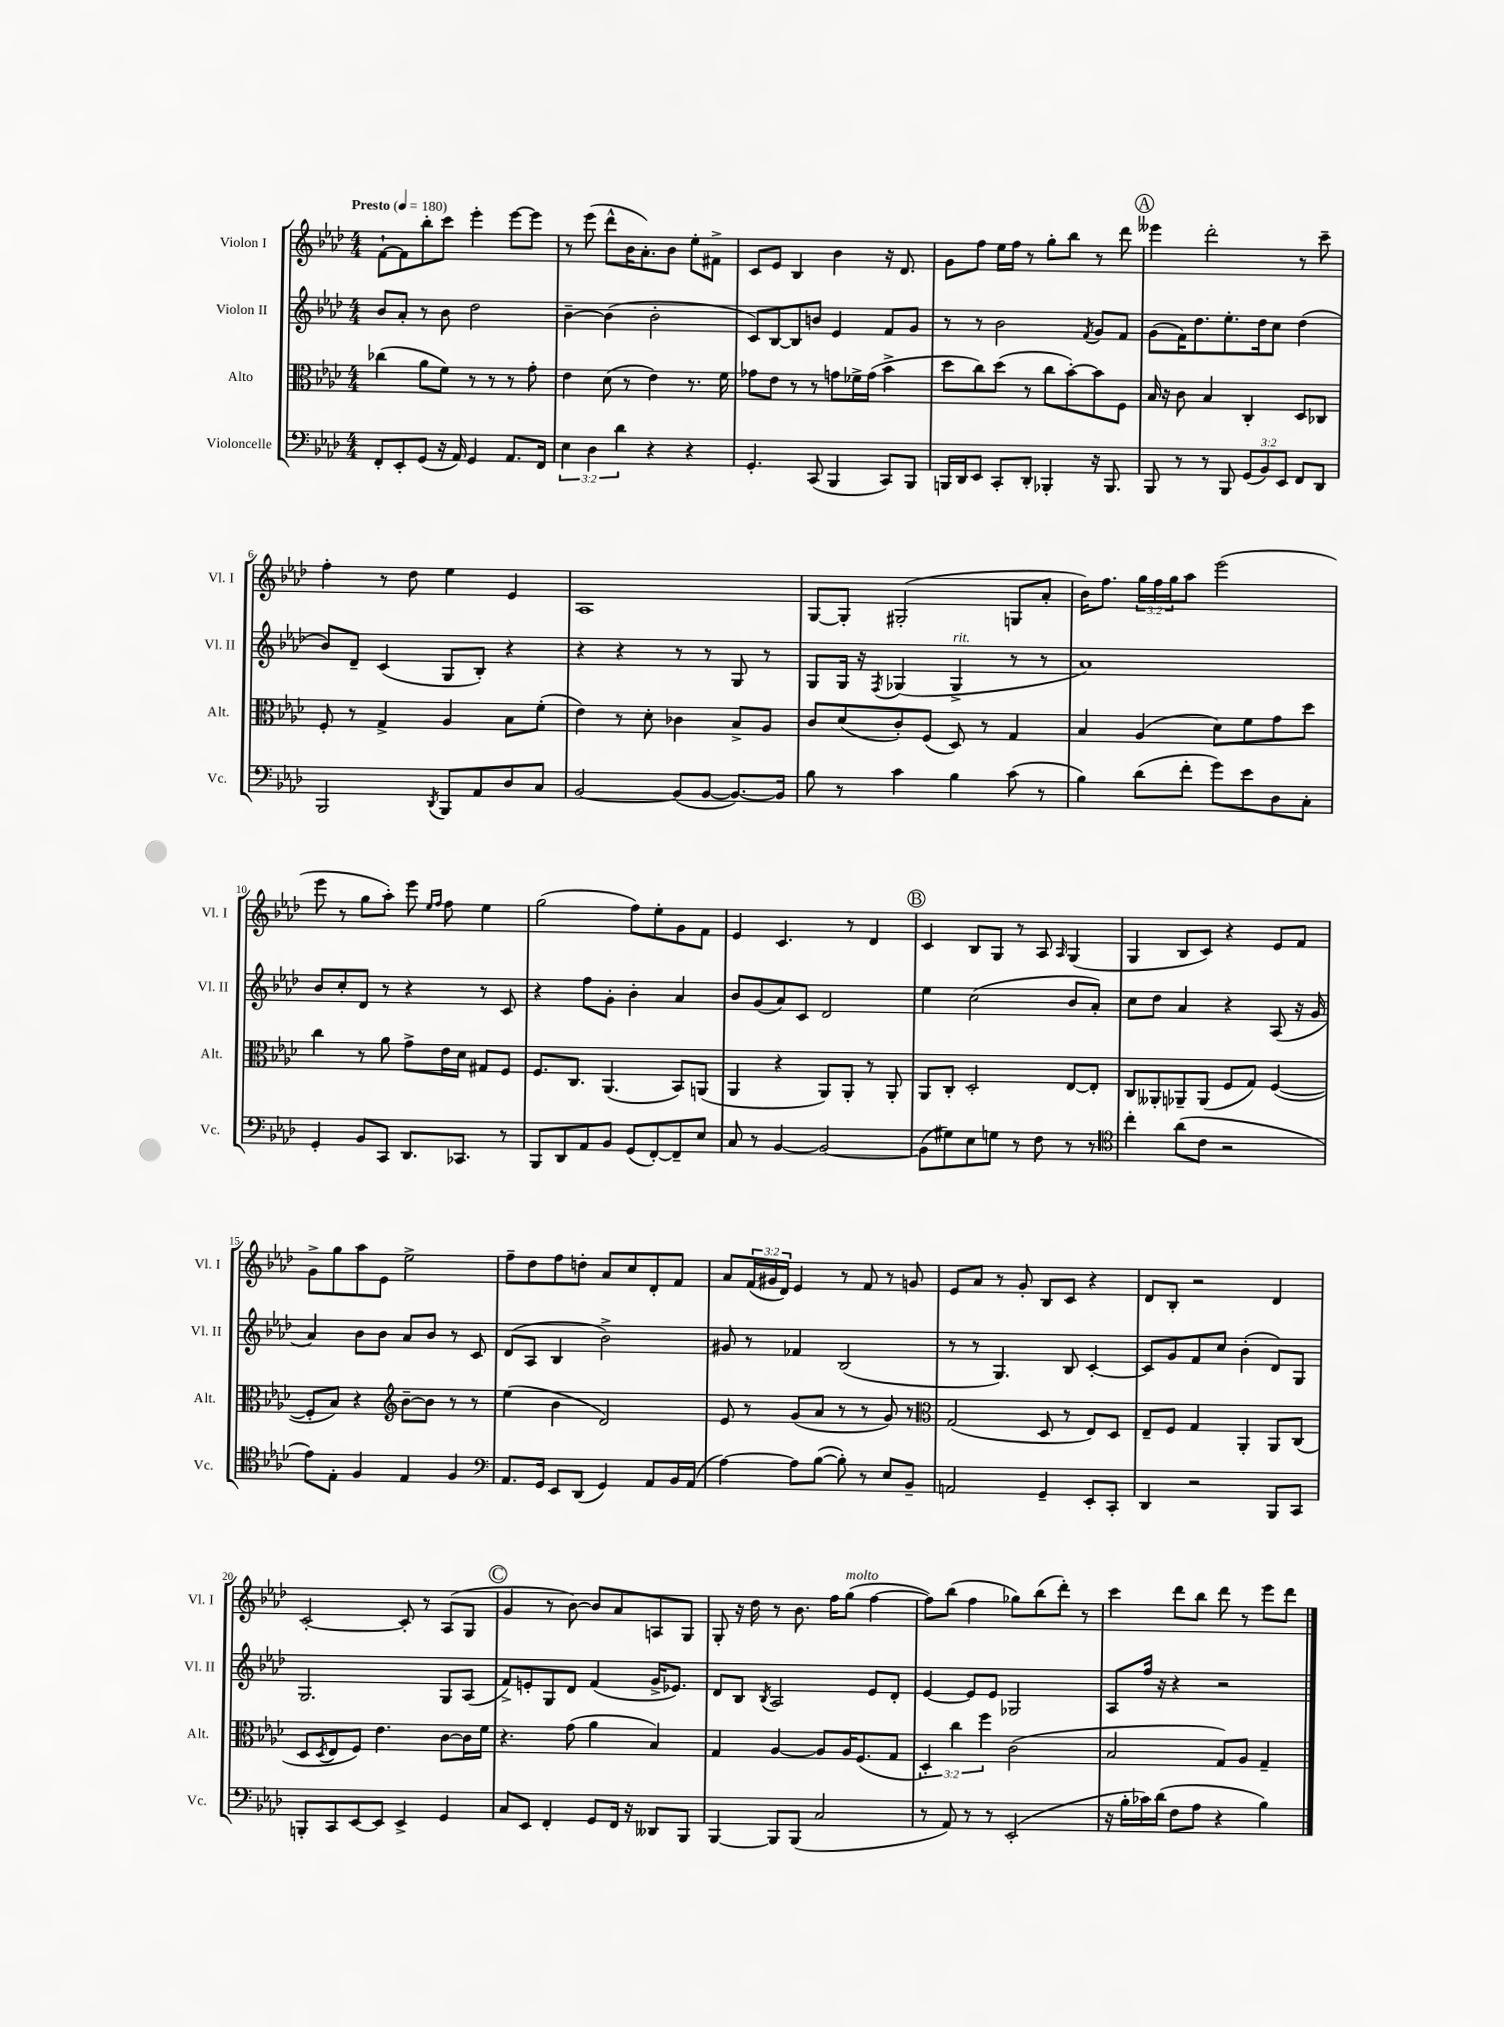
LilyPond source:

<<
\new StaffGroup <<
\new Staff = "s0" \with { instrumentName = "Violon I" shortInstrumentName = "Vl. I" } {
    \clef treble \key aes \major \numericTimeSignature \time 4/4 \override Staff.TupletNumber.text = #tuplet-number::calc-fraction-text \tempo "Presto" 4 = 180
    f'8~-! f'8 bes''8-. c'''8 ees'''4-. ees'''8~ ees'''8 |
    r8 ees'''8( des'''8-^ bes'16 aes'8.-.) bes'8 ees''8-. fis'8-> |
    c'8 ees'8 bes4 bes'4 r16 des'8. |
    g'8 f''8 ees''16 f''16 r8 g''8-. bes''8 r8 des'''8 |
    \mark \markup { \circle "A" } eeses'''4 des'''2-. r8 c'''8-- |
    f''4-. r8 des''8 ees''4 ees'4 |
    aes1 |
    g8~ g8-. gis2-.( g8 aes'8-. |
    bes'16) f''8. \tuplet 3/2 { g''16 f''16 g''16 } aes''8 ees'''2( |
    ees'''8 r8 g''8 aes''8-.) ees'''8 \grace { ees''16 f''16 } f''8 ees''4 |
    g''2( f''8) ees''8-. g'8 f'8 |
    ees'4 c'4. r8 des'4 |
    \mark \markup { \circle "B" } c'4 bes8 g8 r8 aes8 \grace { aes16 } g4( |
    g4 bes8 c'8) r4 ees'8 f'8 |
    g'8-> g''8 aes''8 ees'8 ees''2-> |
    f''8-- des''8 f''8 d''8-. aes'8 c''8 des'8-. f'8 |
    aes'8 \tuplet 3/2 { f'16( gis'16 des'16) } ees'4 r8 f'8 r8 g'8 |
    ees'8 aes'8 r8 g'8-. bes8 c'8 r4 |
    des'8 bes8-. r2 des'4 |
    c'2~-. c'8-. r8 aes8( g8 |
    \mark \markup { \circle "C" } g'4 r8 bes'8~) bes'8 aes'8 a8 g8 |
    g8-. r16 des''16 r8 bes'8. f''16 g''8^\markup { \italic "molto" }( f''4~ |
    f''8) bes''8( f''4 ges''8) bes''8( des'''8-.) r8 |
    c'''4 des'''8 bes''8 des'''8 r8 ees'''8 des'''8 \bar "|." |
}
\new Staff = "s1" \with { instrumentName = "Violon II" shortInstrumentName = "Vl. II" } {
    \clef treble \key aes \major \numericTimeSignature \time 4/4
    bes'8 aes'8-. r8 bes'8 des''2 |
    bes'4~-- bes'4( bes'2-. |
    c'8) bes8~ bes8 b'8 ees'4 f'8 g'8 |
    r8 r8 bes'2 \acciaccatura { f'8 } g'8 f'8 |
    \mark \markup { \circle "A" } g'8( f'16) des''8. ees''8.-. des''16 c''8 des''4( |
    bes'8) des'8-- c'4( g8 bes8-.) r4 |
    r4 r4 r8 r8 g8 r8 |
    g8 g16 r16 \acciaccatura { f8 } ges4( ges4->^\markup { \italic "rit." } r8 r8 |
    aes'1) |
    bes'8 c''8-. des'8 r8 r4 r8 c'8 |
    r4 f''8 g'8-. bes'4-. aes'4 |
    bes'8 g'8( aes'8) c'8 des'2 |
    \mark \markup { \circle "B" } ees''4 c''2( bes'8 aes'8-.) |
    c''8 des''8 aes'4 r4 aes8( r16 g'16 |
    aes'4) bes'8 bes'8 aes'8 bes'8 r8 c'8 |
    des'8( aes8 bes4 bes'2->) |
    gis'8 r8 fes'4 bes2( |
    r8 r8 g4.) bes8 c'4~-. |
    c'8 g'8 f'8 c''8 bes'4-.( des'8) g8 |
    g2. g8 aes8( |
    \mark \markup { \circle "C" } f'8->) e'8-. g8 des'8 f'4( g'16-> ees'8.) |
    des'8 bes8 \acciaccatura { bes8 } aes2 ees'8 des'8-. |
    ees'4~ ees'8 ees'8 ges2 |
    aes8 f''16 r16 r4 r2 \bar "|." |
}
\new Staff = "s2" \with { instrumentName = "Alto" shortInstrumentName = "Alt." } {
    \clef alto \key aes \major \numericTimeSignature \time 4/4 \override Staff.TupletNumber.text = #tuplet-number::calc-fraction-text
    ces''4( aes'8 f'8) r8 r8 r8 g'8-. |
    ees'4 des'8( r8 ees'4) r8. f'16 |
    ges'8 ees'8 r8 r8 g'8 fes'16-> g'16( bes'4-> |
    des''8 c''8) des''8( r8 c''8 bes'8~-.) bes'8 f8 |
    \mark \markup { \circle "A" } bes16 r16 c'8 bes4 c4-. des8 ces8 |
    f8-. r8 g4-> aes4 bes8 f'8-.( |
    ees'4) r8 des'8-. ces'4 bes8-> aes8 |
    c'8 des'8( c'8-.) f8( des8) r8 g4 |
    bes4 aes4( des'8) f'8 g'8 des''8 |
    c''4 r8 aes'8 g'8-> ees'16 des'16 gis8 f8 |
    f8. c8. aes,4.( bes,8) a,8( |
    aes,4 r4 aes,8) aes,8-. r8 aes,8-. |
    \mark \markup { \circle "B" } aes,8 c8-. des2-. ees8~ ees8-. |
    c8 aeses,8-. aes,8-- aes,8( f8 g8) f4~( |
    f8-. bes8) r4 \clef treble bes'8~-- bes'8 r8 r8 |
    ees''4( bes'4 des'2) |
    ees'8 r8 g'8( aes'8 r8 r8 g'8) r8 |
    \clef alto g2( des8 r8 ees8) des8 |
    ees8-- f8 g4 aes,4-. aes,8 c8( |
    des8 \acciaccatura { des8 } ees8 f8) ees'4. c'8~ c'16 f'16 |
    \mark \markup { \circle "C" } r4. g'8( aes'4 bes4) |
    g4 aes4~ aes8 aes16 f8.( g8 |
    \tuplet 3/2 { des4-.) c''4 f''4 } c'2( |
    bes2 g8) aes8 g4-- \bar "|." |
}
\new Staff = "s3" \with { instrumentName = "Violoncelle" shortInstrumentName = "Vc." } {
    \clef bass \key aes \major \numericTimeSignature \time 4/4 \override Staff.TupletNumber.text = #tuplet-number::calc-fraction-text
    f,8-. ees,8-. g,8( r16 aes,16) g,4 aes,8. f,16 |
    \tuplet 3/2 { ees4 des4 des'4 } r4 r4 |
    g,4.-. c,8( bes,,4 c,8) bes,,8 |
    b,,16 des,16 ees,8 c,8-. des,8-. bes,,4-. r16 bes,,8. |
    \mark \markup { \circle "A" } bes,,8 r8 r8 bes,,8 \tuplet 3/2 { g,8( bes,8) ees,8 } f,8 des,8 |
    bes,,2 \acciaccatura { des,8 } bes,,8 aes,8 des8 c8 |
    bes,2~ bes,8( bes,8~ bes,8.~) bes,16 |
    bes8 r8 c'4 bes4 c'8( r8 |
    bes4) des'8( f'8-. g'8) ees'8 des8 c8-. |
    g,4-. bes,8 c,8 des,8. ces,8. r8 |
    bes,,8 des,8 aes,8 bes,8 g,8( f,8~-.) f,8-- ees8 |
    c8 r8 bes,4~ bes,2~ |
    \mark \markup { \circle "B" } bes,8( gis8) ees8 g8 r8 f8 r8 r8 |
    \clef tenor c''4-. aes'8( c'8 r2 |
    ees'8) ees8-. f4 ees4 f4 |
    \clef bass aes,8. g,16 ees,8 des,8( g,4) aes,8 bes,16 aes,16( |
    aes4~) aes8 bes8~( bes8-.) r8 ees8 bes,8-- |
    a,2 g,4-- ees,8-. c,8-. |
    des,4 r2 bes,,8 c,8 |
    b,,8-. c,8 ees,8~ ees,8 ees,4-> g,4 |
    \mark \markup { \circle "C" } c8 ees,8 f,4-. g,8 f,16 r16 deses,8 bes,,8 |
    bes,,4~ bes,,8 bes,,8( c2 |
    r8 aes,8) r8 r8 ees,2-.( |
    r16 bes16-. ces'16) des'16( f8 aes8 r4 bes4) \bar "|." |
}
>>
>>
